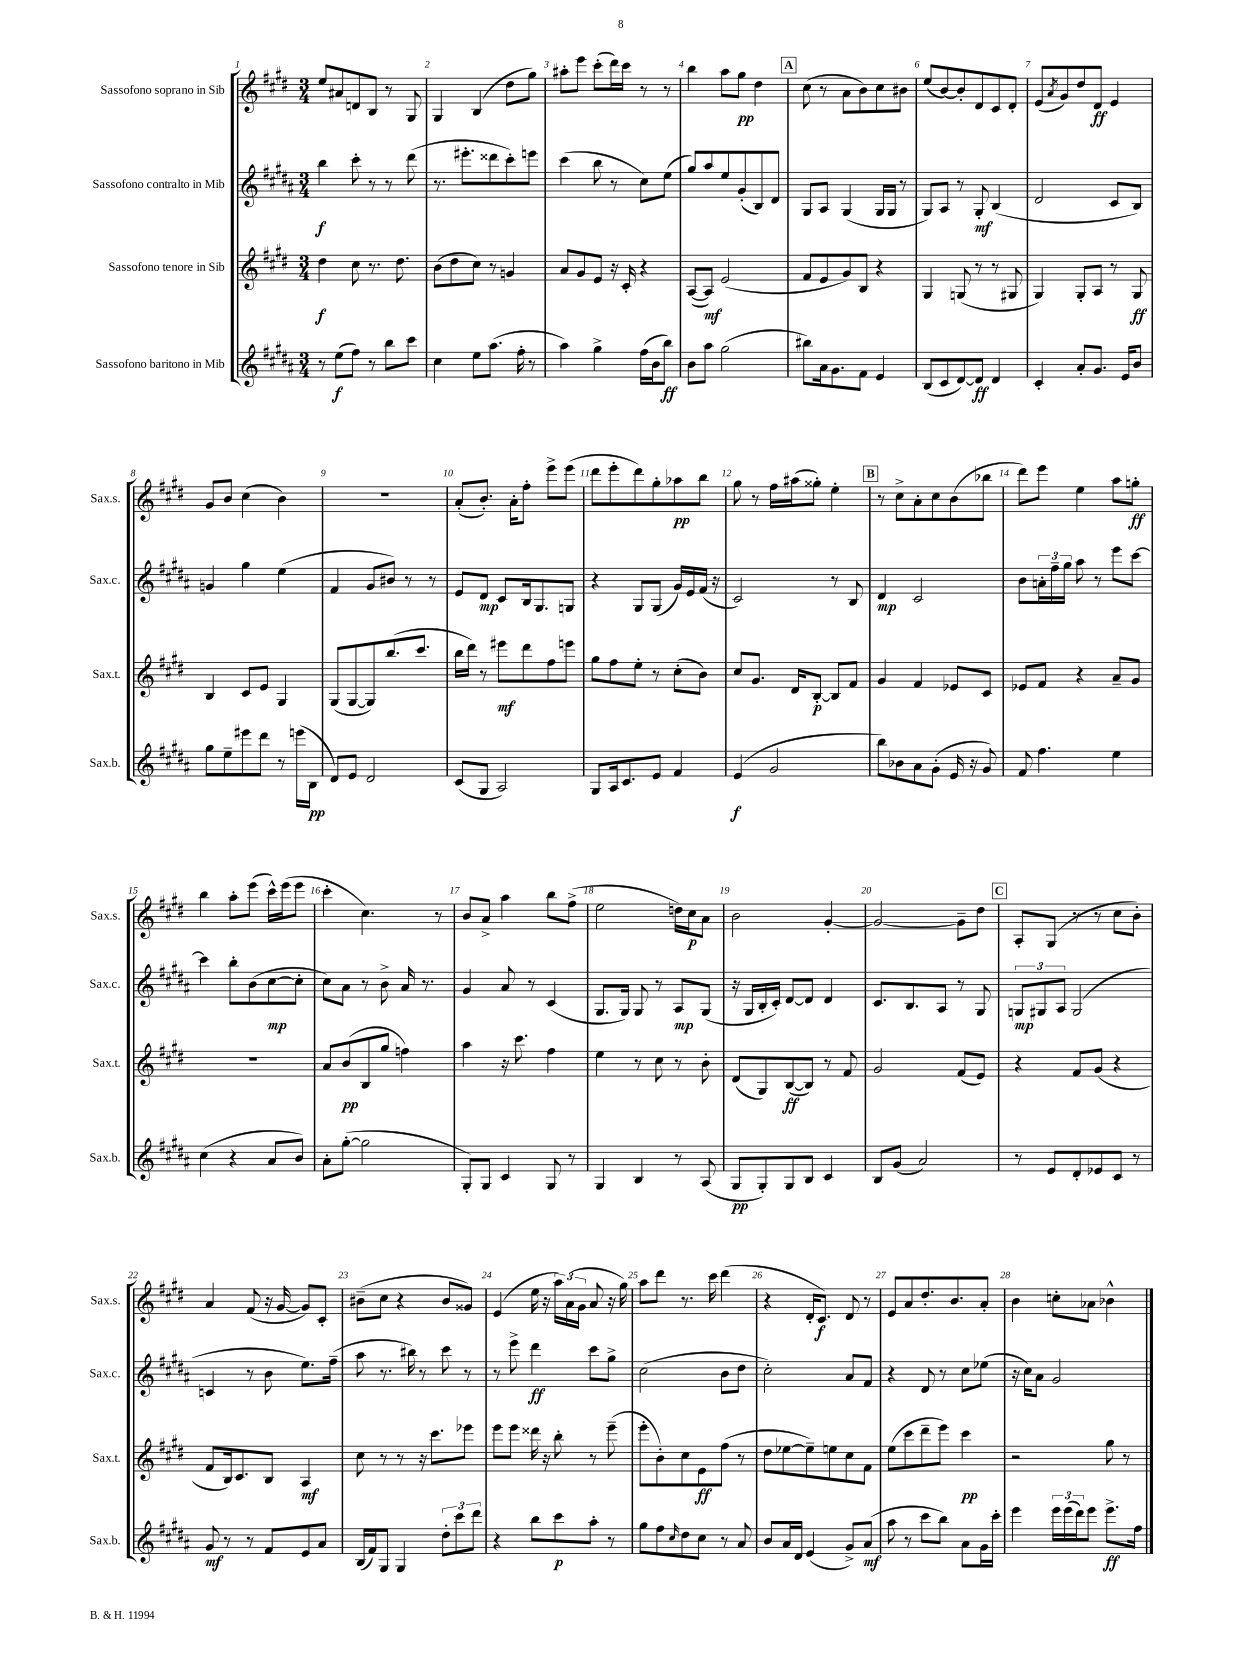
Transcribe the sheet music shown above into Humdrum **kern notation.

**kern	**kern	**kern	**kern
*staff4	*staff3	*staff2	*staff1
*clefG2	*clefG2	*clefG2	*clefG2
*k[f#c#g#d#a#]	*k[f#c#g#d#]	*k[f#c#g#d#a#]	*k[f#c#g#d#]
*M3/4	*M3/4	*M3/4	*M3/4
8r	4dd#	4bb	8ee
(8ee	.	.	8a#
8ff#)	8cc#	8ccc#'	8d
8r	8.r	8r	8B
8bb	.	8r	8r
.	8.dd#	.	.
8ccc#	.	(8ddd#	8G#
=	=	=	=
4cc#	(8b	8.r	4G#
.	8dd#	.	.
.	.	8.eee#'	.
8ee	8cc#)	.	(4B
(8.aa#	8r	8ddd##	.
.	4g	8ccc#')	8dd#
16ff#'	.	.	.
8r	.	8eee	8gg#)
=	=	=	=
4aa#)	8a	(4ccc#	8aa#'
.	8g#	.	8eee
4gg#^	8e	8bb	(8ccc#'
.	16r	8r	16ddd#)
.	16c#'	.	16ccc#
(16ff#	4r	8cc#)	8r
16b	.	.	.
8bb)	.	(8ee	8r
=	=	=	=
8b	([8A	8gg#)	4bb
8aa#	8A])	8aa#	.
(2gg#	(2e	8ee	8aa
.	.	(8g#'	8gg#
.	.	8B)	4dd#
.	.	8d#	.
=	=	=	=
8bb#)	8f#	8G#	(8cc#
16a#	8e	8A#	8r
8.g#	.	.	.
.	8g#)	(4G#	8a
8f#	8B	.	8b)
4e	4r	16G#	8cc#
.	.	16G#	.
.	.	8r	8b#
=	=	=	=
(8B	4G#	8G#)	(8ee
8c#	.	8A#	[8b)
[8d#)	(8G	8r	8b']
8d#]	8r	8G#'	8d#
4d#	8r	(4B	8c#
.	8G#	.	8d#'
=	=	=	=
4c#'	4G#)	2d#	(8e
.	.	.	8qa
.	.	.	8g#)
8a#'	8G#'	.	8dd#
8.g#	8A	.	8d#
.	8r	8c#	4e
16e	.	.	.
8b	8G#	8B)	.
=	=	=	=
8gg#	4B	4g	8g#
8ee~	.	.	8b
8eee#	8c#	4gg#	(4cc#
8ddd#	8e	.	.
8r	4G#	(4ee	4b)
(16eee	.	.	.
16B	.	.	.
=	=	=	=
8d#)	(8G#	4f#	2.r
8e	[8G#	.	.
2d#	8G#])	8g#	.
.	(8.bb	8b#)	.
.	.	8r	.
.	8.ccc#	.	.
.	.	8r	.
=	=	=	=
(8c#	16bb	8e	(8a'
.	16ddd#)	.	.
8G#	8r	8d#	8.b')
2A#)	8eee#	8c#	.
.	.	.	16a'
.	8ddd#	16B	8ff#'
.	.	8.G#	.
.	8ff#	.	8eee^
.	8eee	8G	(8eee
=	=	=	=
8G#	8gg#	4r	8ddd#
16A#	8ff#	.	8eee'
8.c#	.	.	.
.	8ee'	8G#	8ddd#)
8e	8r	(8G#	8gg#'
4f#	(8cc#'	16g#)	8aa-
.	.	16e	.
.	8b)	(16f#	8bb
.	.	16r	.
=	=	=	=
(4e	8cc#	2c#)	8gg#
.	8.g#	.	8r
2g#	.	.	16ff#
.	16d#	.	(16aa#
.	[8B'	.	8gg##')
.	8B]	8r	4ee'
.	8f#	8B	.
=	=	=	=
8bb)	4g#	4d#	8r
8b-	.	.	8cc#^
8a#	4f#	2c#	8a'
(8g#'	.	.	8cc#
16e	8e-	.	(8b
16r	.	.	.
8g#)	8c#	.	8bb-
=	=	=	=
8f#	8e-	8b	8ddd#)
4.ff#	8f#	24a'	8eee
.	.	24ff#~	.
.	.	24gg#	.
.	4r	8aa#	4ee
.	.	8r	.
4ee	8a~	8eee	8aa
.	8g#	[8ccc#	8gg'
=	=	=	=
(4cc#	2.r	4ccc#]	4bb
4r	.	8bb'	8aa'
.	.	(8b	(8eee
8a#	.	[8cc#	16ccc#^^)
.	.	.	(16eee
8b)	.	8cc#']	8eee
=	=	=	=
8a#'	8a	8cc#)	4ccc#'
([8gg#'	(8b	8a#	.
2gg#]	8B	8r	4.cc#)
.	8gg#	8b^	.
.	4ff)	16a#	.
.	.	8.r	.
.	.	.	8r
=	=	=	=
8G#')	4aa	4g#	8b
8G#	.	.	8a^
4c#	16r	8a#	4aa
.	8.ccc#	.	.
.	.	8r	.
8G#	4ff#	(4c#	8bb
8r	.	.	(8ff#^
=	=	=	=
4G#	4ee	8.G#	2ee
.	.	16G#)	.
4B	8r	8G#	.
.	8cc#	8r	.
8r	8r	8A#	16dd)
.	.	.	16cc#
(8A#	8b'	(8G#	8a
=	=	=	=
8G#	(8d#	16r	2b
.	.	16G#	.
8G#')	8G#)	16B'	.
.	.	16c#')	.
8G#	([8B	[8d#	.
8B	8B])	8d#]	.
4c#	8r	4d#	[4g#'
.	8f#	.	.
=	=	=	=
8B	2g#	8.c#	2g#_
(8g#	.	.	.
.	.	8.B	.
2a#)	.	.	.
.	.	8A#	.
.	(8f#	8r	8g#~]
.	8e)	8G#	8dd#
=	=	=	=
8r	4r	12G	8A'
.	.	12G#	.
8e	.	.	(8G#
.	.	12A#	.
8d#'	8f#	(2G#	8r
8e-	(8g#	.	8r
8c#	4r	.	8cc#
8r	.	.	8b')
=	=	=	=
8g#	8f#	4c	4a
8r	16B)	.	.
.	8.c#	.	.
8r	.	8r	(8f#
8f#	8B	8b	16r
.	.	.	[16g#
8e	4A	8.ee)	8g#])
8a#	.	.	8c#'
.	.	(16ff#~	.
=	=	=	=
(16B	8cc#	8aa#	(8b#~
16f#)	.	.	.
8G#	8r	8.r	8cc#
4G#	8r	.	4r
.	.	16bb#)	.
.	16r	8r	.
.	8.ccc#	.	.
12dd#'	.	8ccc#	8b#
12ccc#	.	.	.
.	8eee-	8r	8g##)
12ddd#	.	.	.
=	=	=	=
4r	8eee	8r	(4e
.	8eee	8eee^	.
8bb	16ddd##	4ddd#	16ee
.	16r	.	16r
8ccc#	8bb'	.	24aa)
.	.	.	(24a
.	.	.	24g#
8aa#'	8r	8ccc#	8a
8r	(8eee~	8gg#^	16r
.	.	.	16gg#)
=	=	=	=
8gg#	8eee'	(2cc#	8aa
8ff#	8b')	.	8ddd#
16qqcc#	.	.	.
8dd#	8cc#	.	8.r
8cc#	8e	.	.
.	.	.	16ccc#
8r	(8ff#	8b	(4ddd#
8a#	8r	8dd#	.
=	=	=	=
8b	8dd#	2cc#')	4r
16a#	[8ee-	.	.
16d#	.	.	.
(4e	8ee-~])	.	16d#'
.	.	.	8.c#)
.	8ee	.	.
8g#^)	8cc#	8a#	8d#
(8a#	8f#	8f#	8r
=	=	=	=
8aa#	(8ee	4r	8e
8r	8ccc#	.	8a
8ccc#	8ddd#~	8d#	8.dd#'
8bb)	8eee)	8r	.
.	.	.	8.b
8a#	4ccc#	8cc#	.
16g#	.	(8ee-	8a'
16ccc#'	.	.	.
=	=	=	=
4eee	2r	16r	4b
.	.	16cc#)	.
.	.	8a#	.
24eee	.	2g#	8cc'
(24eee	.	.	.
24ddd#)	.	.	.
8eee	.	.	8a-
8.eee^	8gg#	.	4b-^^
.	8r	.	.
16ff#	.	.	.
==	==	==	==
*-	*-	*-	*-
